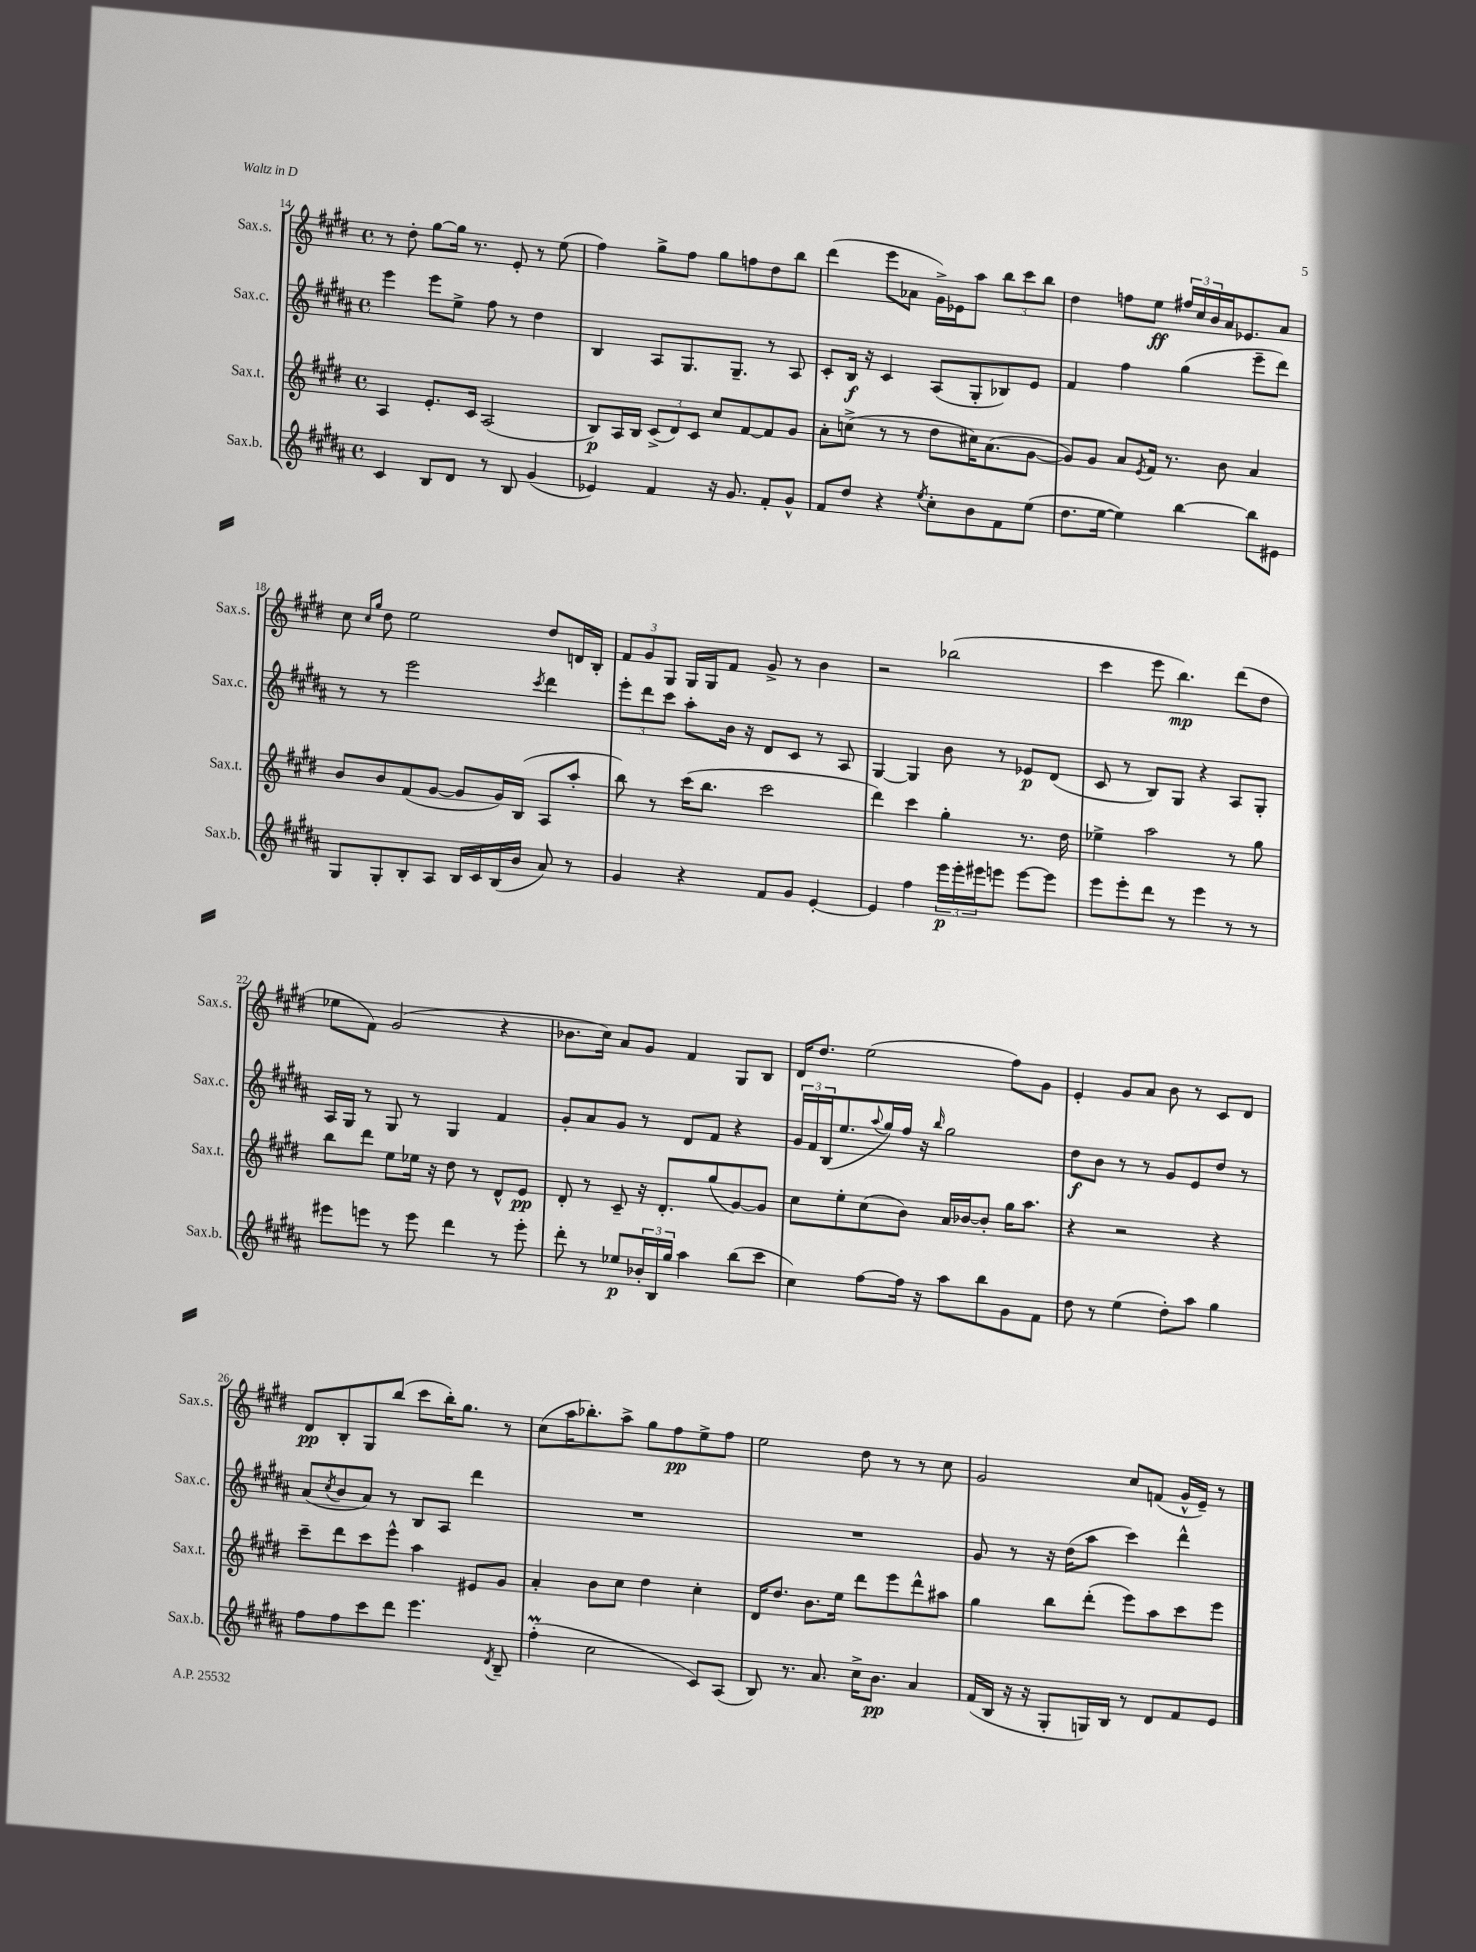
<<
\new StaffGroup <<
\new Staff = "s0" \with { instrumentName = "Sax.s." shortInstrumentName = "Sax.s." } {
    \clef treble \key e \major \defaultTimeSignature \time 4/4
    r8 dis''8-. gis''8~ gis''16 r8. e'8-. r8 e''8( |
    fis''4) gis''8-> fis''8 gis''8 f''8 dis''8 b''8 |
    dis'''4( e'''8 aes'8 gis'16->) ees'16 a''8 \tuplet 3/2 { b''8 cis'''8 b''8 } |
    dis''4 f''8 e''8\ff \tuplet 3/2 { fis''16 cis''16 b'16 } a'16 ees'8. a'8 |
    cis''8 \grace { cis''16 gis''16 } dis''8 e''2 dis''8 d'16 b16-. |
    \tuplet 3/2 { fis'8 gis'8 gis8 } gis16 gis16 fis'8 gis'8-> r8 b'4 |
    r2 bes''2( |
    cis'''4 e'''8 b''4.\mp) dis'''8( dis''8 |
    ees''8 fis'8) gis'2( r4 |
    bes'8. cis''16) a'8 gis'8 fis'4 gis8 b8 |
    dis'16 dis''8. e''2( fis''8) gis'8 |
    e'4-. gis'8 a'8 b'8 r8 cis'8 dis'8 |
    dis'8\pp b8-. gis8 b''8( cis'''8 b''16-.) gis''8. r8 |
    cis''8( a''16 bes''8.-.) a''8-> gis''8 fis''8\pp e''8-> fis''8 |
    e''2 dis''8 r8 r8 cis''8 |
    gis'2 cis''8 f'8( gis'16-^ e'16--) r8 \bar "|." |
}
\new Staff = "s1" \with { instrumentName = "Sax.c." shortInstrumentName = "Sax.c." } {
    \clef treble \key b \major \defaultTimeSignature \time 4/4
    e'''4 e'''8 e''8-> fis''8 r8 dis''4 |
    b4 ais8 gis8. gis8.-- r8 ais8 |
    cis'8-. b16\f r16 cis'4 ais8( gis8-. bes8) e'8 |
    fis'4 fis''4 gis''4( e'''8-- dis'''8) |
    r8 r8 e'''2 \acciaccatura { cis'''8 } dis'''4 |
    \tuplet 3/2 { e'''8-. dis'''8 cis'''8 } ais''8-. b'16 r16 dis'8 cis'8 r8 ais8 |
    gis4~ gis4 b'8 r8 ees'8\p dis'8( |
    cis'8 r8 b8) gis8 r4 ais8 gis8-. |
    ais16 gis16 r8 gis8 r8 gis4 fis'4 |
    gis'8-. ais'8 gis'8 r8 dis'8 fis'8 r4 |
    \tuplet 3/2 { gis'16 fis'16 b16( } e''8. \appoggiatura { ais''8 } gis''16) fis''16 r16 \grace { b''16 } gis''2 |
    dis''8\f b'8 r8 r8 gis'8 e'8 dis''8 r8 |
    ais'8( \acciaccatura { cis''8 } b'8 ais'8) r8 b8 ais8 dis'''4 |
    R1 |
    R1 |
    gis'8 r8 r16 dis''16( ais''8 cis'''4) dis'''4-^ \bar "|." |
}
\new Staff = "s2" \with { instrumentName = "Sax.t." shortInstrumentName = "Sax.t." } {
    \clef treble \key e \major \defaultTimeSignature \time 4/4
    a4 e'8.-. cis'16 a2( |
    b8\p) a16 b16 \tuplet 3/2 { cis'8->( dis'8) cis'8 } cis''8 fis'8~ fis'8 gis'8 |
    a'8-. c''8->( r8 r8 dis''8 cis''16) a'8.( gis'8~ |
    gis'8) gis'8 a'8 \acciaccatura { e'8 } fis'16 r8. b'8 a'4 |
    b'8 b'8 fis'8( gis'8~ gis'8 gis'16) b16( a8 a''8-. |
    b''8) r8 cis'''16( b''8. cis'''2 |
    dis'''4) cis'''4 gis''4-. r8. dis''16 |
    ees''4-> a''2 r8 gis''8 |
    b''8 dis'''8 e''8 ees''16 r16 dis''8 r8 dis'8-^ e'8\pp |
    dis'8-. r8 cis'8-- r16 dis'8.-. gis''8( gis'8~) gis'8 |
    cis''8 e''8-. cis''8( b'8) a'16 bes'16~ bes'8-. gis''16 a''8. |
    r4 r2 r4 |
    cis'''8-- dis'''8 cis'''8 e'''8-^ a''4 eis'8 gis'8 |
    a'4-. b'8 cis''8 dis''4 cis''4-. |
    dis'16 dis''8. b'8. e''16 dis'''8 e'''8 dis'''8-^ ais''8 |
    gis''4 b''8 dis'''8-.( e'''8) a''8 cis'''8 e'''8 \bar "|." |
}
\new Staff = "s3" \with { instrumentName = "Sax.b." shortInstrumentName = "Sax.b." } {
    \clef treble \key b \major \defaultTimeSignature \time 4/4
    cis'4 b8 dis'8 r8 b8 gis'4( |
    ees'4) fis'4 r16 gis'8. fis'8-. gis'8-^ |
    fis'8 dis''8 r4 \acciaccatura { e''8 } cis''8-. b'8 fis'8 e''8( |
    dis''8. e''16~ e''4) b''4~ b''8 eis'8 |
    gis8 gis8-. b8-. ais8 b16 cis'16 b16( b'16 ais'8) r8 |
    gis'4 r4 fis'8 gis'8 e'4~-. |
    e'4 fis''4 \tuplet 3/2 { e'''16\p e'''16-. eis'''16 } e'''8 e'''8~ e'''8 |
    e'''8 e'''8-. dis'''8 r8 e'''4 r8 r8 |
    eis'''8 e'''8 r8 e'''8 dis'''4 r8 e'''8-. |
    dis'''8-. r8 ees''8\p \tuplet 3/2 { bes'16-. b16 gis''16 } ais''4 b''8( cis'''8 |
    cis''4) fis''8~ fis''16 r16 ais''8 b''8 gis'8 fis'8 |
    dis''8 r8 e''4( dis''8-.) ais''8 gis''4 |
    fis''8 fis''8 cis'''8 dis'''8 e'''4. \acciaccatura { dis'8 } b8-- |
    fis''4-.\prall( cis''2 cis'8) ais8( |
    b8) r8. ais'8. cis''16-> b'8.\pp ais'4 |
    fis'16( b16 r16 r16 gis8-. g16) b16 r8 dis'8 fis'8 e'8 \bar "|." |
}
>>
>>
\layout { \context { \Score currentBarNumber = #14 } }
